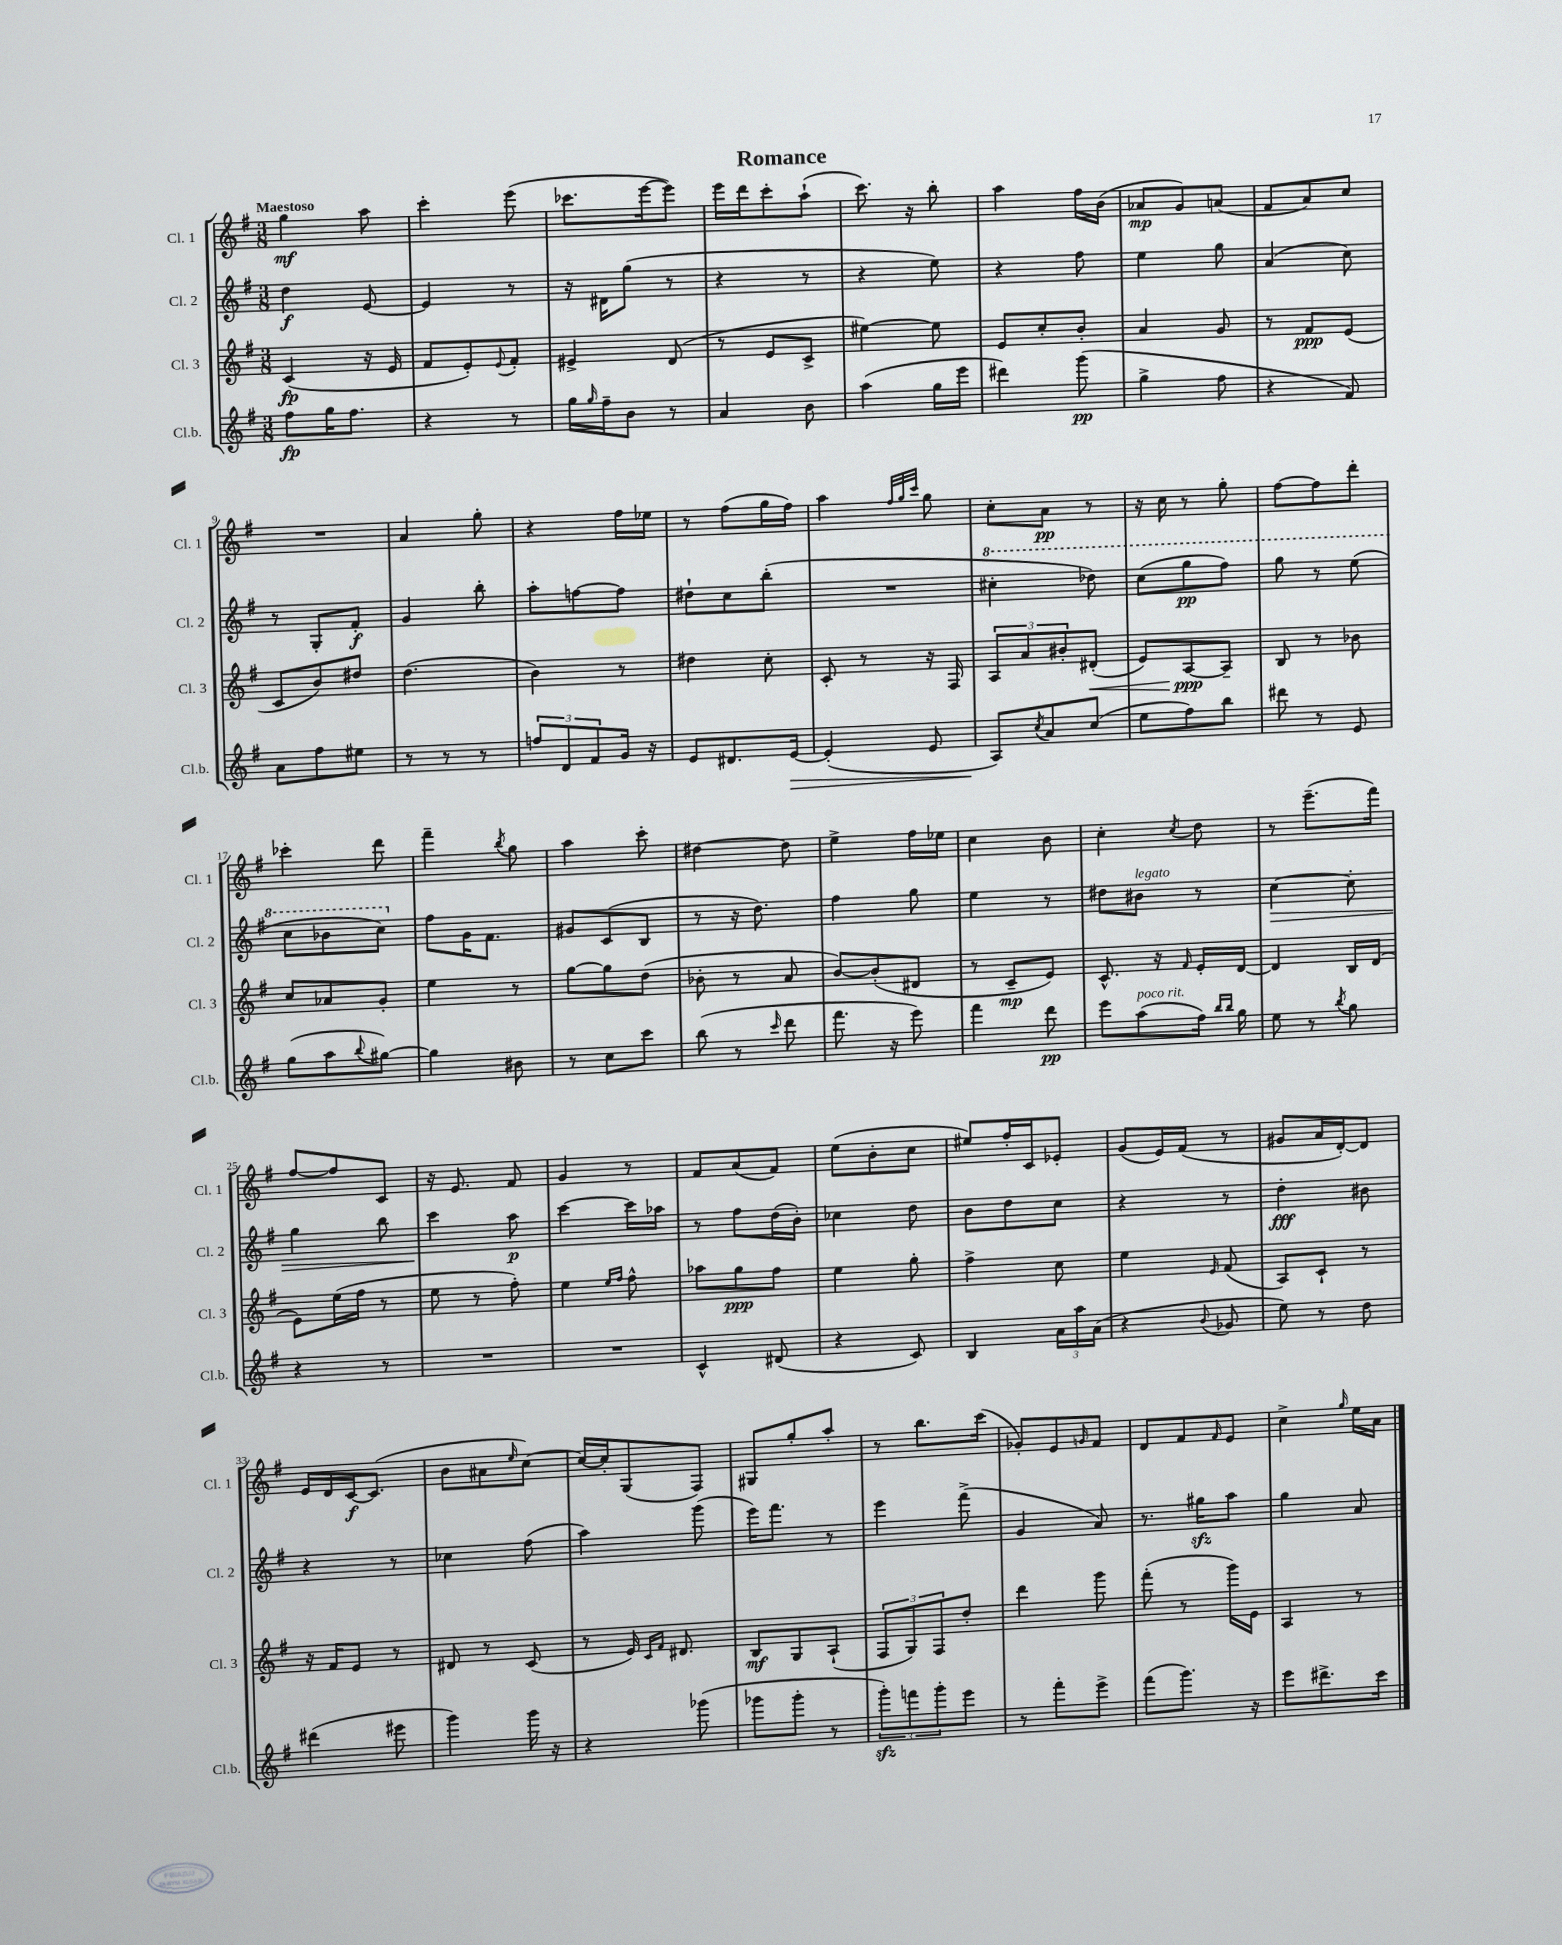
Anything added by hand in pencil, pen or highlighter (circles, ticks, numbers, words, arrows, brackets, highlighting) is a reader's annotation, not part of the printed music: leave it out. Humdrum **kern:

**kern	**dynam	**kern	**dynam	**kern	**dynam	**kern	**dynam
*part4	*part4	*part3	*part3	*part2	*part2	*part1	*part1
*staff4	*staff4	*staff3	*staff3	*staff2	*staff2	*staff1	*staff1
*I"Cl.b.	*	*I"Cl. 3	*	*I"Cl. 2	*	*I"Cl. 1	*
*I'Cl.b.	*	*I'Cl. 3	*	*I'Cl. 2	*	*I'Cl. 1	*
*clefG2	*	*clefG2	*	*clefG2	*	*clefG2	*
*k[f#]	*	*k[f#]	*	*k[f#]	*	*k[f#]	*
*M3/8	*	*M3/8	*	*M3/8	*	*M3/8	*
=1	=1	=1	=1	=1	=1	=1	=1
!	!	!	!	!	!	!LO:TX:a:B:t=Maestoso	!
8ff#\L	fp	(4c/	fp	4dd\	f	4gg\	mf
16gg\K	.	.	.	.	.	.	.
8.ff#\J	.	.	.	.	.	.	.
.	.	16r	.	[8e/	.	8aa\	.
.	.	16e/	.	.	.	.	.
=2	=2	=2	=2	=2	=2	=2	=2
4r	.	8f#/L	.	4e/]	.	4ccc'\	.
.	.	8e'/)	.	.	.	.	.
.	.	8qqe/	.	.	.	.	.
8r	.	8f#'/J	.	8r	.	(8eee\	.
=3	=3	=3	=3	=3	=3	=3	=3
16gg\LL	.	4e#X^/	.	16r	.	8.ccc-X\L	.
16qqgg/	.	.	.	.	.	.	.
16ff#~\J	.	.	.	16d#X\KL	.	.	.
8b\J	.	.	.	(8gg\J	.	.	.
.	.	.	.	.	.	[16eee\k	.
8r	.	(8d/	.	8r	.	8eee\J])	.
=4	=4	=4	=4	=4	=4	=4	=4
4a/	.	8r	.	4r	.	16eee\LL	.
.	.	.	.	.	.	16ddd\J	.
.	.	8e/L	.	.	.	8ccc'\	.
8b\	.	8c^/J	.	8r	.	(8aa`\J	.
=5	=5	=5	=5	=5	=5	=5	=5
(4aa\	.	[4ee#X\)	.	4r	.	8.ccc\)	.
.	.	.	.	.	.	16r	.
16gg\LL	.	8ee#\]	.	8ee\)	.	8bb'\	.
16eee\JJ	.	.	.	.	.	.	.
=6	=6	=6	=6	=6	=6	=6	=6
4ddd#X\)	.	8e/L	.	4r	.	4aa\	.
.	.	8cc'/	.	.	.	.	.
(8ggg\	pp	8b'/J	.	8ff#\	.	16ff#\LL	.
.	.	.	.	.	.	(16b\JJ	.
=7	=7	=7	=7	=7	=7	=7	=7
4gg^\	.	4a/	.	4ee\	.	8a-X/L	mp
.	.	.	.	.	.	8g/)	.
8ff#\	.	8g/	.	8gg\	.	(8an/J	.
=8	=8	=8	=8	=8	=8	=8	=8
4r	.	8r	.	(4a/	.	8f#/L	.
.	.	8f#/L	ppp	.	.	8a/)	.
8f#/)	.	(8e/J	.	8cc\)	.	8cc/J	.
!!LO:LB:g=z
=9	=9	=9	=9	=9	=9	=9	=9
8a\L	.	8c/L	.	8r	.	4.r	.
8ff#\	.	8b/)	.	8G'/L	.	.	.
8ee#X\J	.	8dd#X/J	.	8f#'/J	f	.	.
=10	=10	=10	=10	=10	=10	=10	=10
8r	.	(4.dd\	.	4g/	.	4a/	.
8r	.	.	.	.	.	.	.
8r	.	.	.	8bb'\	.	8gg'\	.
=11	=11	=11	=11	=11	=11	=11	=11
12ffn/L	.	4b\)	.	8aa'\L	.	4r	.
12d/	.	.	.	.	.	.	.
.	.	.	.	[8ffn\	.	.	.
12f#/	.	.	.	.	.	.	.
16g/Jk	.	8r	.	8ff\J]	.	16ff#\LL	.
16r	.	.	.	.	.	16ee-X\JJ	.
=12	=12	=12	=12	=12	=12	=12	=12
8e/L	.	4dd#X\	.	8dd#X`\L	.	8r	.
8.d#X/	.	.	.	8cc\	.	(8ff#\L	.
.	.	8cc'\	.	(8bb'\J	.	16gg\L	.
!	!LO:HP:b	!	!	!	!	!	!
[16e/Jk	>	.	.	.	.	16ff#\JJ)	.
=13	=13	=13	=13	=13	=13	=13	=13
(4e'/]	.	8c'/	.	4.r	.	4aa\	.
.	.	8r	.	.	.	.	.
.	.	.	.	.	.	32qqff#/LLL	.
.	.	.	.	.	.	32qqgg/	.
.	.	.	.	.	.	32qqccc/JJJ	.
8e/	.	16r	.	.	.	8gg\	.
.	.	16F#/	.	.	.	.	.
=14	=14	=14	=14	=14	=14	=14	=14
*	*	*	*	*8va	*	*	*
8A/L)	.	12A/L	.	4ccc#X'\	.	8cc'\L	.
.	.	12a/	.	.	.	.	.
8qcc/	.	.	.	.	.	.	.
8a/	]	.	.	.	.	8a\J	pp
.	.	12b#X'/	.	.	.	.	.
!	!	!	!LO:HP:b	!	!	!	!
(8cc/J	.	(8d#X'/J	<	8ddd-X\)	.	8r	.
=15	=15	=15	=15	=15	=15	=15	=15
8ee\L	.	8e/L)	.	(8ccc\L	.	16r	.
.	.	.	.	.	.	16cc\	.
8ff#\)	.	[8A/	ppp	8ggg\	pp	8r	.
8bb\J	.	8A~/J]	[	8fff#\J)	.	8gg'\	.
=16	=16	=16	=16	=16	=16	=16	=16
8ddd#X\	.	8B/	.	8ggg\	.	[8ff#\L	.
8r	.	8r	.	8r	.	8ff#\]	.
8e/	.	8b-X\	.	(8eee\	.	8ddd'\J	.
!!LO:LB:g=z
=17	=17	=17	=17	=17	=17	=17	=17
(8gg\L	.	8cc/L	.	8ccc\L	.	4ccc-X'\	.
8aa\	.	8a-X/	.	8bb-X\	.	.	.
8qqbb/	.	.	.	.	.	.	.
[8gg#X\J)	.	8g'/J	.	8ccc\J)	.	8ddd\	.
=18	=18	=18	=18	=18	=18	=18	=18
*	*	*	*	*X8va	*	*	*
4gg#\]	.	4ee\	.	8ff#\L	.	4fff#~\	.
.	.	.	.	16g\K	.	.	.
.	.	.	.	8.f#\J	.	.	.
.	.	.	.	.	.	8qbb/	.
8b#X\	.	8r	.	.	.	8gg\	.
=19	=19	=19	=19	=19	=19	=19	=19
8r	.	[8gg\L	.	8g#X/L	.	4aa\	.
8cc\L	.	8gg\]	.	(8c/	.	.	.
8ccc\J	.	(8dd\J	.	8B/J	.	8ccc'\	.
=20	=20	=20	=20	=20	=20	=20	=20
(8bb\	.	8b-X'\	.	8r	.	[4dd#X\	.
8r	.	8r	.	16r	.	.	.
.	.	.	.	8.dd\)	.	.	.
16qqccc/	.	.	.	.	.	.	.
8ddd\	.	8a/	.	.	.	8dd#\]	.
=21	=21	=21	=21	=21	=21	=21	=21
8.fff#\	.	[8b/L)	.	4ff#\	.	4ee^\	.
.	.	(8b'/]	.	.	.	.	.
16r	.	.	.	.	.	.	.
8eee\)	.	8d#X/J	.	8gg\	.	16ff#\LL	.
.	.	.	.	.	.	16ee-X\JJ	.
=22	=22	=22	=22	=22	=22	=22	=22
4fff#\	.	8r	.	4ee\	.	4cc\	.
.	.	8c~/L	mp	.	.	.	.
8ddd\	pp	8e/J)	.	8r	.	8b\	.
=23	=23	=23	=23	=23	=23	=23	=23
8eee\L	.	8.c^^/	.	8dd#X\L	.	4cc'\	.
!	!	!	!	!LO:TX:a:i:t=legato	!	!	!
!LO:TX:a:i:t=poco rit.	!	!	!	!	!	!	!
(8aa\	.	.	.	8b#X\J	.	.	.
.	.	16r	.	.	.	.	.
.	.	16qqf#/	.	.	.	8qcc/	.
16ff#\Jk)	.	16e'/LL	.	8r	.	8dd\	.
16qqbb/LL	.	.	.	.	.	.	.
16qqbb/JJ	.	.	.	.	.	.	.
16gg\	.	[16d/JJ	.	.	.	.	.
=24	=24	=24	=24	=24	=24	=24	=24
!	!	!	!	!	!LO:HP:b	!	!
8ee\	.	4d/]	.	[4cc\	>	8r	.
8r	.	.	.	.	.	(8.eee~\L	.
8qbb/	.	.	.	.	.	.	.
8gg\	.	16B/LL	.	8cc'\]	.	.	.
.	.	(16d/JJ	.	.	.	16fff#\Jk)	.
!!LO:LB:g=z
=25	=25	=25	=25	=25	=25	=25	=25
4r	.	8e\L)	.	4gg\	.	[8ff#/L	.
.	.	(16ee\L	.	.	.	8ff#/]	.
.	.	16ff#\JJ	.	.	.	.	.
8r	.	8r	.	8bb\	.	8c/J	.
=26	=26	=26	=26	=26	=26	=26	=26
4.r	.	8ee\	.	4ccc\	.	16r	.
.	.	.	.	.	.	8.e/	.
.	.	8r	.	.	.	.	.
.	.	8ff#'\)	.	8aa\	] p	8f#/	.
=27	=27	=27	=27	=27	=27	=27	=27
4.r	.	4ee\	.	[4ccc\	.	4g/	.
.	.	16qqee/LL	.	.	.	.	.
.	.	16qqff#/JJ	.	.	.	.	.
.	.	8ff#^^\	.	16ccc\LL]	.	8r	.
.	.	.	.	16aa-X\JJ	.	.	.
=28	=28	=28	=28	=28	=28	=28	=28
4c^^/	.	8aa-X\L	.	8r	.	8f#/L	.
.	.	8gg\	ppp	8ff#\L	.	(8a/	.
(8d#X/	.	8ff#\J	.	(16dd\L	.	8f#/J)	.
.	.	.	.	16b'\JJ)	.	.	.
=29	=29	=29	=29	=29	=29	=29	=29
4r	.	4ee\	.	4cc-X\	.	(8ee\L	.
.	.	.	.	.	.	8b'\	.
8c/)	.	8gg'\	.	8dd\	.	8cc\J	.
=30	=30	=30	=30	=30	=30	=30	=30
4B/	.	4ff#^\	.	8b\L	.	8ee#X/L)	.
.	.	.	.	8dd\	.	16ff#'/L	.
.	.	.	.	.	.	16c/J	.
24a\LL	.	8cc\	.	8cc\J	.	8e-X'/J	.
24aa\	.	.	.	.	.	.	.
(24a\JJ	.	.	.	.	.	.	.
=31	=31	=31	=31	=31	=31	=31	=31
4r	.	4ee\	.	4r	.	(8g/L	.
.	.	.	.	.	.	16e/L)	.
.	.	.	.	.	.	(16f#/JJ	.
8qqb/	.	16qqe/	.	.	.	.	.
8g-X/	.	(8f#/	.	8r	.	8r	.
=32	=32	=32	=32	=32	=32	=32	=32
8ee\)	.	8A/L)	.	4dd'\	fff	8g#X/L	.
8r	.	8c`/J	.	.	.	16a/L	.
.	.	.	.	.	.	[16d'/J)	.
8dd\	.	8r	.	8b#X\	.	8d/J]	.
!!LO:LB:g=z
=33	=33	=33	=33	=33	=33	=33	=33
(4ddd#X\	.	16r	.	4r	.	16e/LL	.
.	.	16f#/KL	.	.	.	16d/	.
.	.	8e/J	.	.	.	[16c/J	f
.	.	.	.	.	.	(8.c/J]	.
8eee#X\	.	8r	.	8r	.	.	.
=34	=34	=34	=34	=34	=34	=34	=34
4ggg\)	.	8d#X/	.	4cc-X\	.	8b\L	.
.	.	8r	.	.	.	8a#X\	.
.	.	.	.	.	.	16qqee/	.
16ggg\	.	(8c/	.	(8ff#\	.	[8cc\J)	.
16r	.	.	.	.	.	.	.
=35	=35	=35	=35	=35	=35	=35	=35
4r	.	8r	.	4aa\)	.	16cc/LL_	.
.	.	.	.	.	.	16cc'/J]	.
.	.	16e/)	.	.	.	(8G/	.
.	.	16qqc/LL	.	.	.	.	.
.	.	16qqf#/JJ	.	.	.	.	.
.	.	8.d#X/	.	.	.	.	.
(8ggg-X\	.	.	.	(8ggg\	.	8F#/J)	.
=36	=36	=36	=36	=36	=36	=36	=36
8ggg-X\L	.	8B/L	mf	16eee\KL)	.	8G#X/L	.
.	.	.	.	8.fff#\J	.	.	.
8ggg-'\J	.	8G/	.	.	.	8gg'/	.
8r	.	(8A`/J	.	8r	.	8aa'/J	.
=37	=37	=37	=37	=37	=37	=37	=37
12gggzz'\L)	.	12F#/L	.	4eee\	.	8r	.
12fffn\	.	12G/)	.	.	.	.	.
.	.	.	.	.	.	8.bb\L	.
12ggg'\	.	12F#/	.	.	.	.	.
8eee\J	.	8dd'/J	.	(8fff#^\	.	.	.
.	.	.	.	.	.	(16ccc\Jk	.
=38	=38	=38	=38	=38	=38	=38	=38
8r	.	4ddd\	.	4g/	.	8g-X'/L)	.
8fff#'\L	.	.	.	.	.	8e/	.
.	.	.	.	.	.	16qqgn/	.
8eee^\J	.	8ggg\	.	8a/)	.	8f#/J	.
=39	=39	=39	=39	=39	=39	=39	=39
(8fff#\L	.	(8fff#'\	.	8.r	.	8d/L	.
8.ggg\J)	.	8r	.	.	.	8f#/	.
.	.	.	.	16gg#Xzz\KL	.	.	.
.	.	.	.	.	.	16qqf#/	.
.	.	16ggg\LL)	.	8aa\J	.	8e/J	.
16r	.	16e\JJ	.	.	.	.	.
=40	=40	=40	=40	=40	=40	=40	=40
8eee\L	.	4A/	.	4gg\	.	4cc^\	.
8.ddd#X^\	.	.	.	.	.	.	.
.	.	.	.	.	.	16qqgg/	.
.	.	8r	.	8a/	.	16ee\LL	.
16ccc\Jk	.	.	.	.	.	16a\JJ	.
==	==	==	==	==	==	==	==
*-	*-	*-	*-	*-	*-	*-	*-
